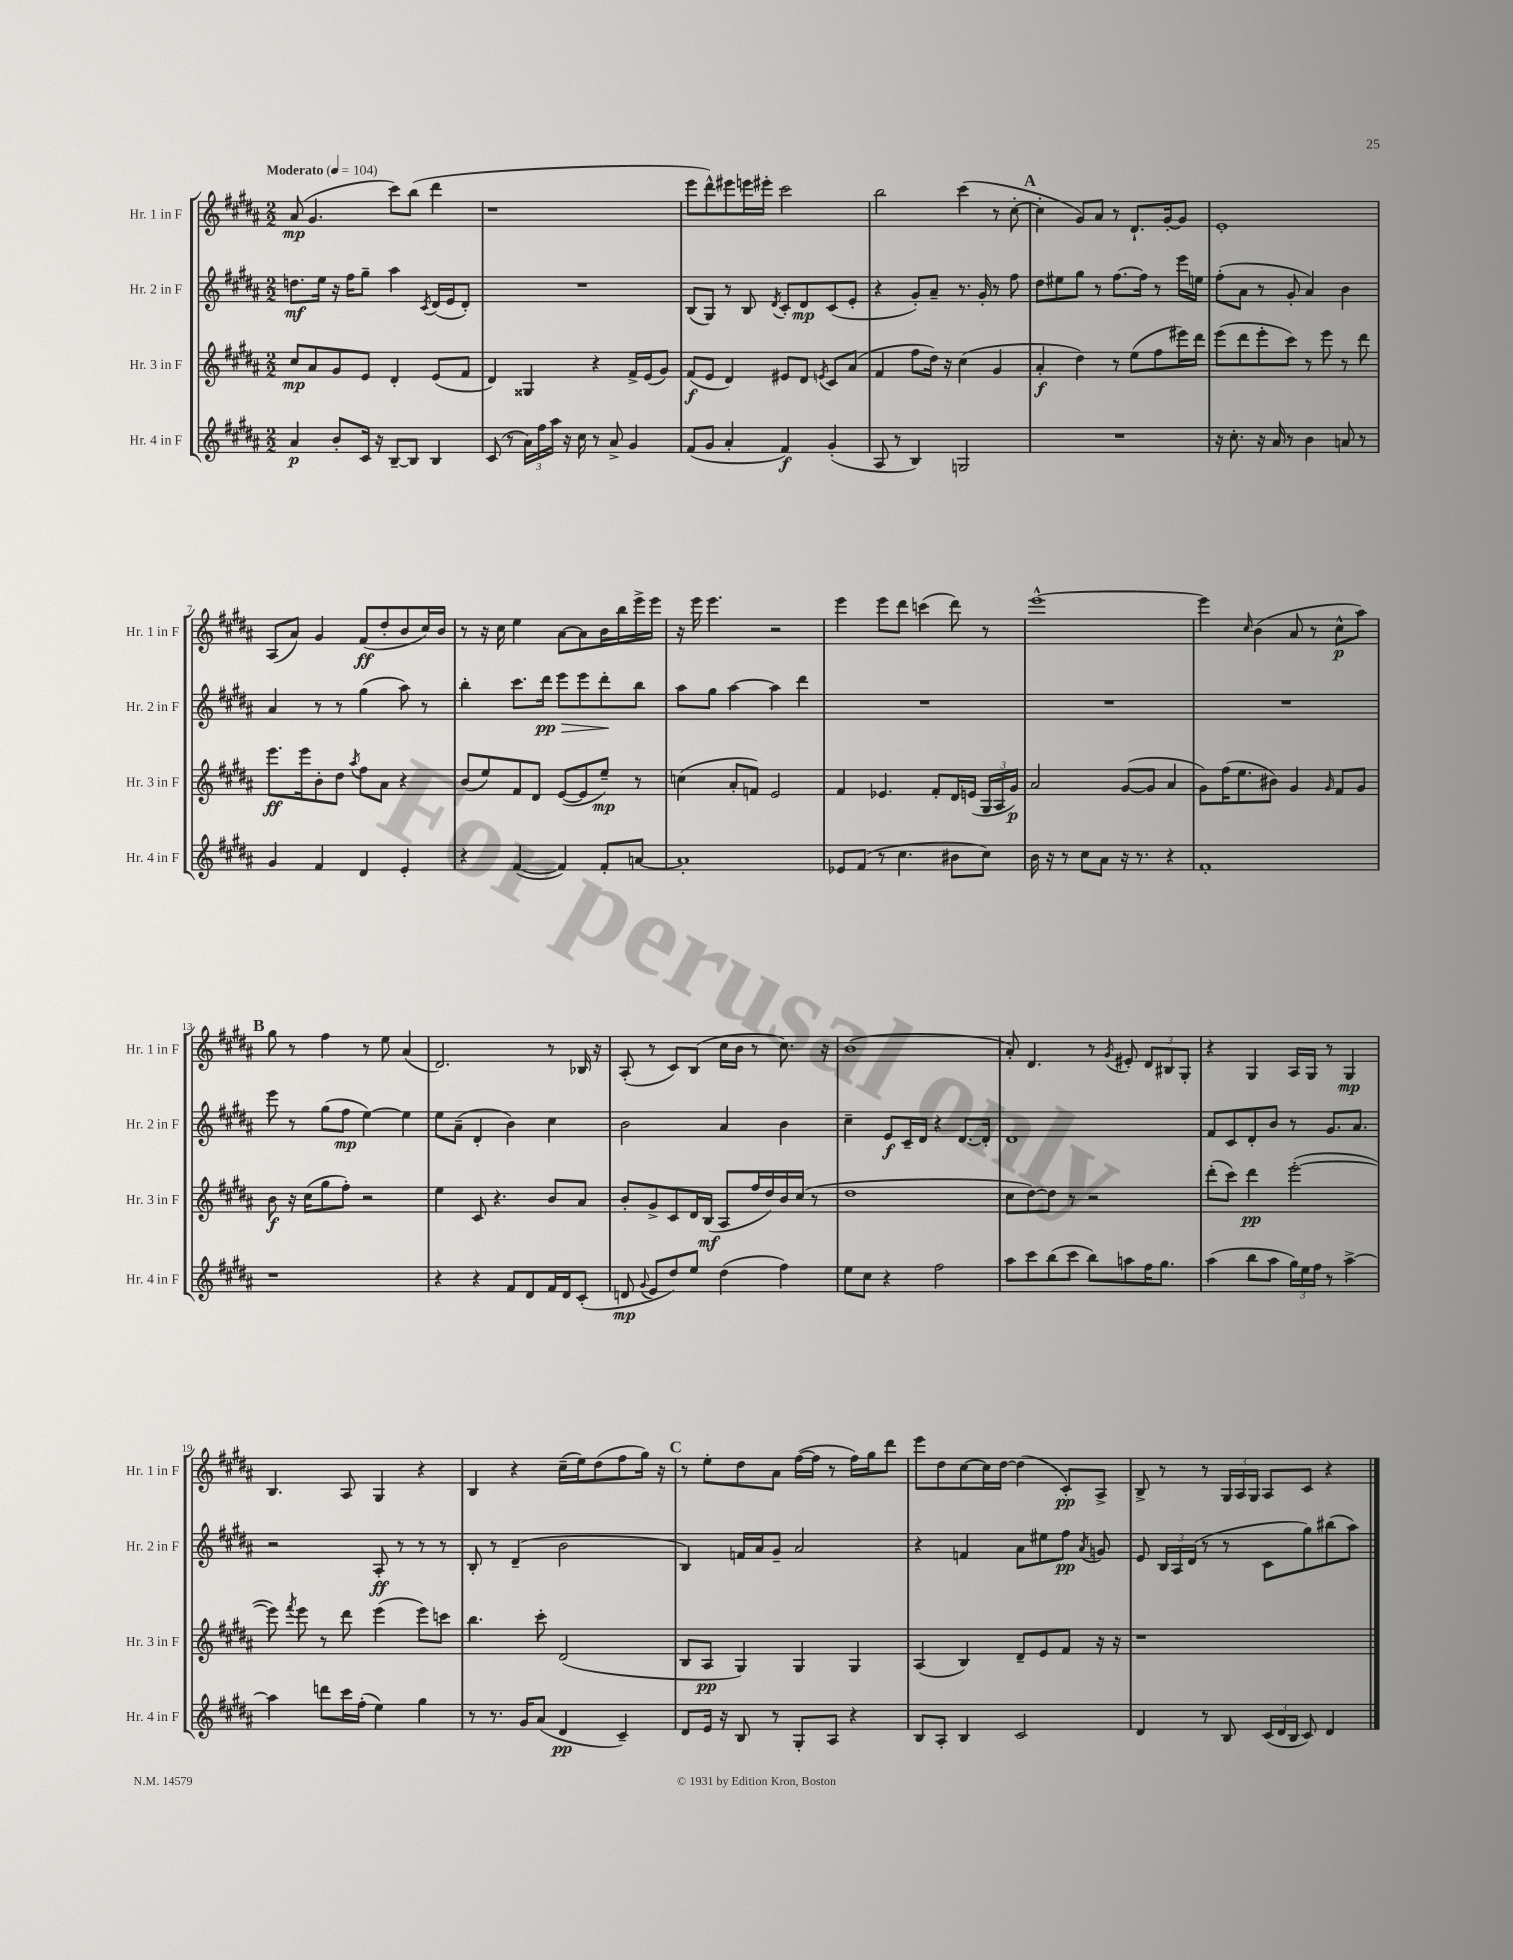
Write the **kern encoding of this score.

**kern	**dynam	**kern	**dynam	**kern	**dynam	**kern	**dynam
*part4	*part4	*part3	*part3	*part2	*part2	*part1	*part1
*staff4	*staff4	*staff3	*staff3	*staff2	*staff2	*staff1	*staff1
*I"Hr. 4 in F	*	*I"Hr. 3 in F	*	*I"Hr. 2 in F	*	*I"Hr. 1 in F	*
*I'Hr. 4 in F	*	*I'Hr. 3 in F	*	*I'Hr. 2 in F	*	*I'Hr. 1 in F	*
*clefG2	*	*clefG2	*	*clefG2	*	*clefG2	*
*k[f#c#g#d#a#]	*	*k[f#c#g#d#a#]	*	*k[f#c#g#d#a#]	*	*k[f#c#g#d#a#]	*
*M2/2	*	*M2/2	*	*M2/2	*	*M2/2	*
*MM104	*	*MM104	*	*MM104	*	*MM104	*
=1	=1	=1	=1	=1	=1	=1	=1
!	!	!	!	!	!	!LO:TX:a:B:t=Moderato	!
4a#/	p	8cc#/L	mp	8.ddn\L	mf	(8a#/	mp
.	.	8a#/	.	.	.	4.g#/	.
.	.	.	.	16ee\Jk	.	.	.
8b'/L	.	8g#/	.	16r	.	.	.
.	.	.	.	16ff#\KL	.	.	.
16c#/Jk	.	8e/J	.	8gg#~\J	.	.	.
16r	.	.	.	.	.	.	.
[8B~/L	.	4d#'/	.	4aa#\	.	8ccc#\L)	.
8B/J]	.	.	.	.	.	(8bb\J	.
.	.	.	.	8qc#/	.	.	.
4B/	.	(8e/L	.	(16d#/LL	.	4ddd#\	.
.	.	.	.	16e/J	.	.	.
.	.	8f#/J	.	8d#'/J)	.	.	.
=2	=2	=2	=2	=2	=2	=2	=2
(8c#/	.	4d#/)	.	1r	.	1r	.
8r	.	.	.	.	.	.	.
24a#\LL)	.	4G##X/	.	.	.	.	.
24ff#\	.	.	.	.	.	.	.
24aa#\JJ	.	.	.	.	.	.	.
16r	.	.	.	.	.	.	.
16cc#\	.	.	.	.	.	.	.
8r	.	4r	.	.	.	.	.
8a#^/	.	.	.	.	.	.	.
4g#/	.	16f#^/LL	.	.	.	.	.
.	.	(16e/J	.	.	.	.	.
.	.	8g#/J)	.	.	.	.	.
=3	=3	=3	=3	=3	=3	=3	=3
(8f#/L	.	(8f#/L	f	(8B/L	.	8eee\L	.
8g#/J	.	8e/J	.	8G#/J)	.	8ddd#^^\)	.
4a#'/	.	4d#/)	.	8r	.	8eee#X\	.
.	.	.	.	8B/	.	16eeen\L	.
.	.	.	.	.	.	16eee#X'\JJ	.
.	.	.	.	8qd#/	.	.	.
4f#/)	f	8e#X/L	.	8c#'/L	.	2ccc#\	.
.	.	8d#/J	.	8d#/	mp	.	.
.	.	8qen/	.	.	.	.	.
(4g#'/	.	8c#/L	.	(8c#/	.	.	.
.	.	(8a#/J	.	8e'/J	.	.	.
=4	=4	=4	=4	=4	=4	=4	=4
8A#/	.	4f#/	.	4r	.	2bb\	.
8r	.	.	.	.	.	.	.
4B/)	.	8ff#\L	.	8g#'/L)	.	.	.
.	.	16dd#\Jk)	.	8a#~/J	.	.	.
.	.	16r	.	.	.	.	.
2Gn/	.	(4cc#\	.	8.r	.	(4ccc#\	.
.	.	.	.	16g#'/	.	.	.
.	.	4g#/	.	8r	.	8r	.
.	.	.	.	8ff#\	.	[8cc#'\	.
!!LO:REH:place=s1:t=A
=5	=5	=5	=5	=5	=5	=5	=5
1r	.	4a#'/	f	8dd#\L	.	4cc#'\]	.
.	.	.	.	8ee#X\	.	.	.
.	.	4dd#\)	.	8gg#\J	.	8g#/L)	.
.	.	.	.	8r	.	8a#/J	.
.	.	8r	.	[8.ff#\L	.	8r	.
.	.	(8ee\L	.	.	.	8.d#`/L	.
.	.	.	.	16ff#\Jk]	.	.	.
.	.	8ff#\	.	8r	.	.	.
.	.	.	.	.	.	[16g#'/k	.
.	.	16eee#X\L)	.	16eee\LL	.	8g#/J]	.
.	.	16ddd#\JJ	.	16een\JJ	.	.	.
=6	=6	=6	=6	=6	=6	=6	=6
16r	.	(8eee\L	.	(8ff#'\L	.	1e'	.
8.cc#'\	.	.	.	.	.	.	.
.	.	8ddd#\	.	8a#\J	.	.	.
16r	.	8eee'\	.	8r	.	.	.
16a#/	.	.	.	.	.	.	.
8r	.	8ccc#\J)	.	8g#'/	.	.	.
4b\	.	8r	.	4a#/)	.	.	.
.	.	8eee\	.	.	.	.	.
8an/	.	8r	.	4b\	.	.	.
8r	.	8ddd#\	.	.	.	.	.
!!LO:LB:g=z
=7	=7	=7	=7	=7	=7	=7	=7
4g#/	.	8.eee\L	ff	4a#/	.	(8A#/L	.
.	.	.	.	.	.	8a#/J)	.
.	.	16eee\k	.	.	.	.	.
4f#/	.	8b'\	.	8r	.	4g#/	.
.	.	8dd#\J	.	8r	.	.	.
.	.	8qaa#/	.	.	.	.	.
4d#/	.	8ff#\L	.	(4gg#\	.	(8f#/L	ff
.	.	8a#\J	.	.	.	8dd#'/	.
4e'/	.	4r	.	8aa#\)	.	8b/	.
.	.	.	.	8r	.	16cc#/L)	.
.	.	.	.	.	.	16b/JJ	.
=8	=8	=8	=8	=8	=8	=8	=8
4r	.	(8b/L	.	4bb'\	.	8r	.
.	.	8ee/)	.	.	.	16r	.
.	.	.	.	.	.	16cc#\	.
([4f#/	.	8f#/	.	8.ccc#\L	.	4ee\	.
.	.	8d#/J	.	.	.	.	.
!	!	!	!	!	!LO:HP:b	!	!
.	.	.	.	16ddd#\Jk	> pp	.	.
4f#/])	.	([8e/L	.	8eee\L	.	[8a#\L	.
.	.	8e/]	.	8eee\	.	8a#\]	.
8f#'/L	.	8ee~/J)	mp	8ddd#'\	.	16b\L	.
.	.	.	.	.	.	16bb\	.
[8an/J	.	8r	.	8bb\J	]	16eee^\	.
.	.	.	.	.	.	16eee\JJ	.
=9	=9	=9	=9	=9	=9	=9	=9
1a']	.	(4ccn\	.	8aa#\L	.	16r	.
.	.	.	.	.	.	16eee\	.
.	.	.	.	8gg#\J	.	4.eee\	.
.	.	8a#'/L	.	[4aa#\	.	.	.
.	.	8fn/J)	.	.	.	.	.
.	.	2e/	.	4aa#\]	.	2r	.
.	.	.	.	4ddd#\	.	.	.
=10	=10	=10	=10	=10	=10	=10	=10
8e-X/L	.	4f#/	.	1r	.	4eee\	.
(8f#/J	.	.	.	.	.	.	.
8r	.	4.e-X/	.	.	.	8eee\L	.
4.cc#\	.	.	.	.	.	8ddd#\J	.
.	.	.	.	.	.	(4cccn\	.
.	.	8f#'/L	.	.	.	.	.
8b#X\L	.	16d#/L	.	.	.	8ddd#\)	.
.	.	(16en/JJ	.	.	.	.	.
8cc#\J)	.	24G#/LL	.	.	.	8r	.
.	.	24A#/	.	.	.	.	.
.	.	24g#/JJ)	p	.	.	.	.
=11	=11	=11	=11	=11	=11	=11	=11
16b\	.	2a#/	.	1r	.	[1eee^^	.
16r	.	.	.	.	.	.	.
8r	.	.	.	.	.	.	.
8cc#\L	.	.	.	.	.	.	.
8a#\J	.	.	.	.	.	.	.
16r	.	([8g#/L	.	.	.	.	.
8.r	.	.	.	.	.	.	.
.	.	8g#/J]	.	.	.	.	.
4r	.	4a#/	.	.	.	.	.
=12	=12	=12	=12	=12	=12	=12	=12
1f#'	.	8g#\L)	.	1r	.	4eee\]	.
.	.	(16ff#\K	.	.	.	.	.
.	.	8.ee\	.	.	.	.	.
.	.	.	.	.	.	16qqcc#/	.
.	.	.	.	.	.	(4b\	.
.	.	8b#X\J)	.	.	.	.	.
.	.	4g#/	.	.	.	8a#/	.
.	.	.	.	.	.	8r	.
.	.	16qqg#/	.	.	.	.	.
.	.	8f#/L	.	.	.	8cc#^^\L	p
.	.	8g#/J	.	.	.	8aa#\J)	.
!!LO:LB:g=z
!!LO:REH:place=s1:t=B
=13	=13	=13	=13	=13	=13	=13	=13
1r	.	8b\	f	8eee\	.	8gg#\	.
.	.	16r	.	8r	.	8r	.
.	.	(16cc#\KL	.	.	.	.	.
.	.	8gg#\	.	(8gg#\L	.	4ff#\	.
.	.	8ff#'\J)	.	8ff#\J	mp	.	.
.	.	2r	.	[4ee\)	.	8r	.
.	.	.	.	.	.	8ee\	.
.	.	.	.	4ee\]	.	(4a#/	.
=14	=14	=14	=14	=14	=14	=14	=14
4r	.	4ee\	.	8ee\L	.	2.d#/)	.
.	.	.	.	(8a#~\J	.	.	.
4r	.	8c#/	.	4d#'/	.	.	.
.	.	4.r	.	.	.	.	.
8f#/L	.	.	.	4b\)	.	.	.
8d#/	.	.	.	.	.	.	.
16f#/L	.	8b/L	.	4cc#\	.	8r	.
16d#/J	.	.	.	.	.	.	.
(8c#'/J	.	8a#/J	.	.	.	16B-X/	.
.	.	.	.	.	.	16r	.
=15	=15	=15	=15	=15	=15	=15	=15
8dn/	mp	8b'/L	.	2b\	.	(8A#'/	.
8qqg#/	.	.	.	.	.	.	.
8e/L	.	8g#^/	.	.	.	8r	.
8dd#/)	.	8c#/	.	.	.	8c#/L)	.
8ee/J	.	16d#/L	.	.	.	(8B/J	.
.	.	(16B/JJ	mf	.	.	.	.
(4dd#\	.	8A#/L	.	4a#/	.	16cc#\LL	.
.	.	.	.	.	.	16b\JJ	.
.	.	16ff#/L	.	.	.	8r	.
.	.	16dd#/)	.	.	.	.	.
4ff#\)	.	16b/	.	4b\	.	8.cc#\)	.
.	.	(16cc#/JJ	.	.	.	.	.
.	.	8r	.	.	.	.	.
.	.	.	.	.	.	16r	.
=16	=16	=16	=16	=16	=16	=16	=16
8ee\L	.	1dd#	.	4cc#~\	.	(1b	.
8cc#\J	.	.	.	.	.	.	.
4r	.	.	.	8e/L	f	.	.
.	.	.	.	16c#~/L	.	.	.
.	.	.	.	16d#/JJ	.	.	.
2ff#\	.	.	.	4r	.	.	.
.	.	.	.	[8.d#/L	.	.	.
.	.	.	.	16d#'/Jk]	.	.	.
=17	=17	=17	=17	=17	=17	=17	=17
8aa#\L	.	8cc#\L	.	1d#	.	8a#'/)	.
8ccc#\	.	[8dd#\)	.	.	.	4.d#/	.
(8bb\	.	8dd#\J]	.	.	.	.	.
8ccc#\J	.	8r	.	.	.	.	.
8bb\L)	.	2r	.	.	.	8r	.
.	.	.	.	.	.	8qg#/	.
8aan\	.	.	.	.	.	8e#X'/	.
16ff#\K	.	.	.	.	.	12d#/L	.
8.gg#\J	.	.	.	.	.	.	.
.	.	.	.	.	.	12B#X/	.
.	.	.	.	.	.	12G#'/J	.
=18	=18	=18	=18	=18	=18	=18	=18
(4aa#\	.	(8ddd#'\L	.	8f#/L	.	4r	.
.	.	8ccc#\J)	.	8c#/	.	.	.
8bb\L	.	4ddd#\	pp	8d#'/	.	4G#/	.
8aa#\J	.	.	.	8b/J	.	.	.
24gg#\LL)	.	([2eee'\	.	8r	.	16A#/LL	.
24ee\	.	.	.	.	.	.	.
.	.	.	.	.	.	16G#/JJ	.
24ff#\JJ	.	.	.	.	.	.	.
8r	.	.	.	8.g#/L	.	8r	.
[4aa#^\	.	.	.	.	.	4G#/	mp
.	.	.	.	8.a#/J	.	.	.
!!LO:LB:g=z
=19	=19	=19	=19	=19	=19	=19	=19
4aa#\]	.	8eee\])	.	2r	.	4.B/	.
.	.	8qfff#/	.	.	.	.	.
.	.	8eee\	.	.	.	.	.
8dddn\L	.	8r	.	.	.	.	.
16ccc#\L	.	8ddd#\	.	.	.	8A#/	.
(16ff#'\JJ	.	.	.	.	.	.	.
4ee\)	.	(4eee\	.	8A#'/	ff	4G#/	.
.	.	.	.	8r	.	.	.
4gg#\	.	8eee\L)	.	8r	.	4r	.
.	.	8cccn\J	.	8r	.	.	.
=20	=20	=20	=20	=20	=20	=20	=20
8r	.	4.bb\	.	8B'/	.	4B/	.
8.r	.	.	.	8r	.	.	.
.	.	.	.	(4d#~/	.	4r	.
16g#/KL	.	.	.	.	.	.	.
(8a#/J	.	8ccc#'\	.	.	.	.	.
4d#/	pp	(2d#/	.	2b\	.	(16cc#~\LL	.
.	.	.	.	.	.	16ee\J)	.
.	.	.	.	.	.	(8dd#\	.
4c#~/)	.	.	.	.	.	8ff#\	.
.	.	.	.	.	.	16gg#\Jk)	.
.	.	.	.	.	.	16r	.
!!LO:REH:place=s1:t=C
=21	=21	=21	=21	=21	=21	=21	=21
8d#/L	.	8B/L	.	4B/)	.	8r	.
16e/Jk	.	8A#/J	pp	.	.	8ee'\L	.
16r	.	.	.	.	.	.	.
8B/	.	4G#/)	.	16fn/LL	.	8dd#\	.
.	.	.	.	16a#/J	.	.	.
8r	.	.	.	8g#~/J	.	8a#\J	.
8G#'/L	.	4G#/	.	2a#/	.	([16ff#\LL	.
.	.	.	.	.	.	16ff#\JJ]	.
8A#/J	.	.	.	.	.	8r	.
4r	.	4G#/	.	.	.	16ff#\LL)	.
.	.	.	.	.	.	16gg#\J	.
.	.	.	.	.	.	8ddd#\J	.
=22	=22	=22	=22	=22	=22	=22	=22
8B/L	.	(4A#/	.	4r	.	8eee\L	.
8A#'/J	.	.	.	.	.	8dd#\	.
4B/	.	4B/)	.	4fn/	.	[8cc#\	.
.	.	.	.	.	.	16cc#\L]	.
.	.	.	.	.	.	[16dd#\JJ	.
2c#/	.	8d#~/L	.	8a#\L	.	(4dd#\]	.
.	.	8e/	.	8ee#X\	.	.	.
.	.	8f#/J	.	8ff#\J	pp	8c#'/L)	pp
.	.	.	.	8qa#/	.	.	.
.	.	16r	.	8gn/	.	8A#^/J	.
.	.	16r	.	.	.	.	.
=23	=23	=23	=23	=23	=23	=23	=23
4d#/	.	1r	.	8e/	.	8B^/	.
.	.	.	.	24B/LL	.	8r	.
.	.	.	.	24A#/	.	.	.
.	.	.	.	(24d#/JJ	.	.	.
8r	.	.	.	8r	.	8r	.
8B/	.	.	.	8r	.	24G#/LL	.
.	.	.	.	.	.	24A#/	.
.	.	.	.	.	.	24G#/JJ	.
(24c#/LL	.	.	.	8c#\L	.	8A#/L	.
24d#/	.	.	.	.	.	.	.
24B/JJ	.	.	.	.	.	.	.
8c#/)	.	.	.	8gg#\)	.	8c#/J	.
4d#/	.	.	.	(8bb#X\	.	4r	.
.	.	.	.	8aa#\J)	.	.	.
==	==	==	==	==	==	==	==
*-	*-	*-	*-	*-	*-	*-	*-
